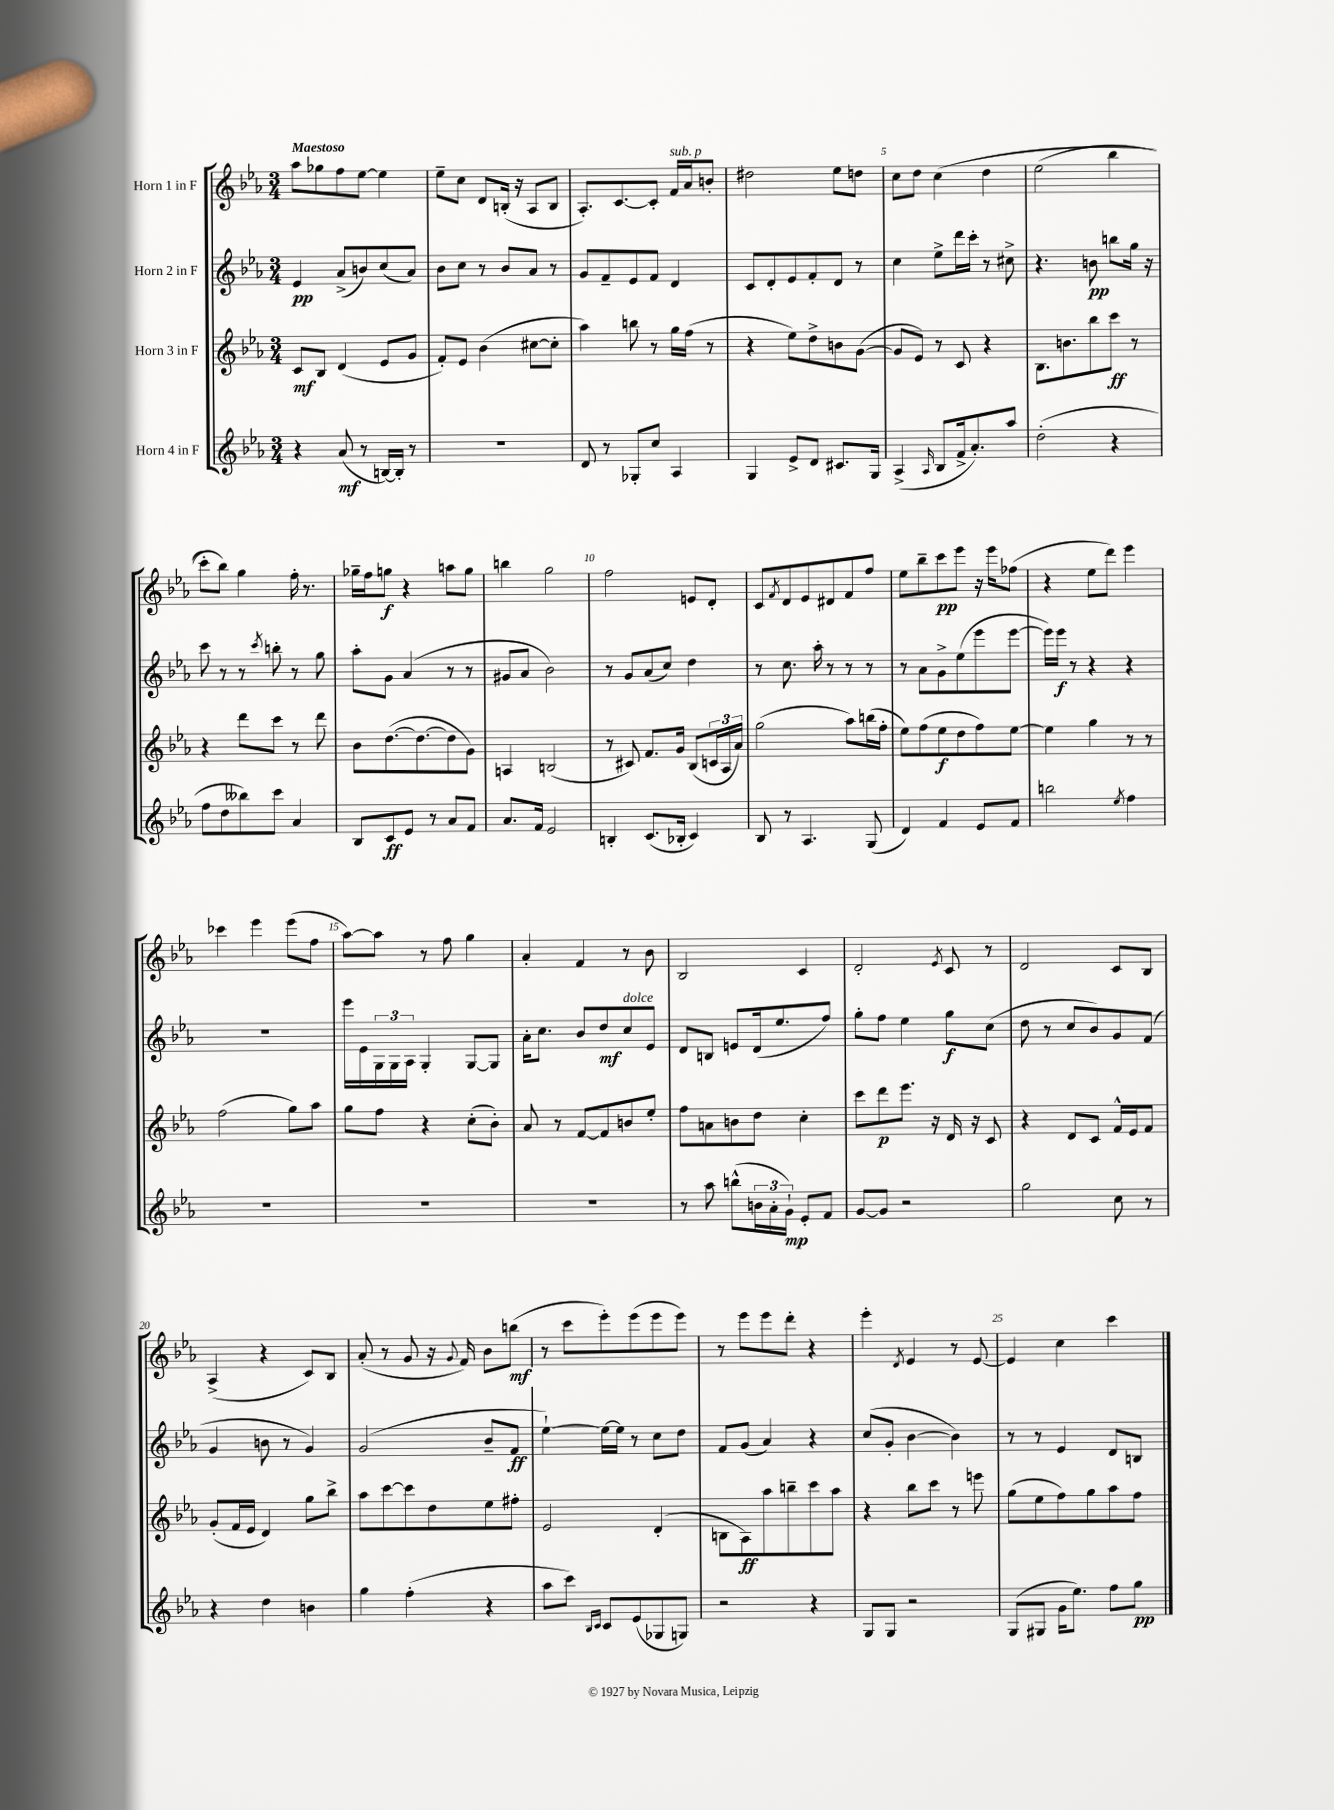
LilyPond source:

<<
\new StaffGroup <<
\new Staff = "s0" \with { instrumentName = "Horn 1 in F" } {
    \clef treble \key ees \major \numericTimeSignature \time 3/4 \tempo "Maestoso"
    aes''8 ges''8 f''8 ees''8~ ees''4 |
    ees''8-- c''8 d'8 b16-.( r16 aes8 b8 |
    aes8.-.) c'8.~ c'8-. f'16^\markup { \italic "sub. p" } aes'16 b'8-. |
    dis''2 ees''8 d''8 |
    c''8 d''8 c''4\( d''4 |
    ees''2( bes''4 |
    c'''8-.) bes''8\) g''4 f''16-. r8. |
    ges''16-- f''16 g''8\f r4 a''8 g''8 |
    b''4 g''2 |
    f''2 e'8 d'8-. |
    c'8 \acciaccatura { f'8 } d'8 ees'8 dis'8 f'8 f''8 |
    ees''8 bes''8-- c'''8\pp ees'''8 r16 ees'''16 fes''8( |
    r4 ees''8 d'''8) ees'''4 |
    ces'''4 ees'''4 ees'''8( f''8 |
    aes''8~) aes''8 r8 f''8 g''4 |
    aes'4-. f'4 r8 bes'8 |
    bes2 c'4 |
    d'2-. \acciaccatura { ees'8 } c'8 r8 |
    d'2 c'8 bes8 |
    aes4->( r4 c'8) bes8 |
    aes'8-.( r8 g'8 r16 \appoggiatura { g'8 } f'16) bes'8 b''8\mf( |
    r8 c'''8 ees'''8-.) ees'''8( ees'''8 ees'''8) |
    r8 ees'''8 ees'''8 d'''8-. r4 |
    ees'''4-. \acciaccatura { d'8 } ees'4 r8 ees'8~ |
    ees'4 c''4 c'''4 \bar "|." |
}
\new Staff = "s1" \with { instrumentName = "Horn 2 in F" } {
    \clef treble \key ees \major \numericTimeSignature \time 3/4
    ees'4\pp aes'8->( b'8) c''8( aes'8) |
    bes'8 c''8 r8 bes'8 aes'8 r8 |
    g'8 f'8-- ees'8 f'8 d'4 |
    c'8 d'8-. ees'8 f'8-. d'8 r8 |
    c''4 ees''8-> d'''16 c'''16-. r8 cis''8-> |
    r4. b'8\pp b''8 g''16 r16 |
    c'''8 r8 r8 \acciaccatura { c'''8 } b''8-. r8 g''8 |
    aes''8-. g'8 aes'4( r8 r8 |
    gis'8 aes'8 bes'2) |
    r8 g'8 aes'8( c''8) d''4 |
    r8 c''8. aes''16-. r8 r8 r8 |
    r8 aes'8 g'8-> ees''8( ees'''8 ees'''8~ |
    ees'''16) ees'''16\f r8 r4 r4 |
    R2. |
    ees'''16 ees'16 \tuplet 3/2 { g16 g16 aes16 } g4-. g8~ g8 |
    aes'16-. c''8. bes'8 d''8\mf c''8^\markup { \italic "dolce" } ees'8 |
    d'8 b8 e'8 d'16( ees''8. f''8) |
    g''8-. f''8 ees''4 g''8\f c''8( |
    d''8 r8 c''8 bes'8) g'8 f'8( |
    g'4 b'8 r8 g'4) |
    g'2( bes'8-- f'8\ff |
    ees''4~-!) ees''16~ ees''16 r8 c''8 d''8 |
    f'8 g'8( aes'4) r4 |
    c''8( g'8-. bes'4~ bes'4) |
    r8 r8 ees'4 d'8 b8 \bar "|." |
}
\new Staff = "s2" \with { instrumentName = "Horn 3 in F" } {
    \clef treble \key ees \major \numericTimeSignature \time 3/4
    c'8\mf bes8 d'4( ees'8 g'8 |
    f'8-.) ees'8 bes'4( cis''8~ cis''8-. |
    aes''4) b''8 r8 g''16 f''16( r8 |
    r4 ees''8) d''8-> b'8 g'8~( |
    g'8 ees'8) r8 c'8 r4 |
    bes8. b'8. bes''8 c'''8\ff r8 |
    r4 d'''8 c'''8 r8 d'''8 |
    bes'8 d''8.~( d''8.~ d''8 g'8) |
    a4 b2( |
    r8 cis'8) f'8. g'16 bes8( \tuplet 3/2 { c'16 aes16 aes'16) } |
    g''2( aes''8) b''16( f''16-. |
    ees''8) f''8( ees''8\f d''8 f''8) ees''8~ |
    ees''4 g''4 r8 r8 |
    f''2( g''8) aes''8 |
    g''8 f''8 r4 c''8-.( bes'8-.) |
    aes'8 r8 f'8~ f'8 b'8 ees''8-. |
    f''8 a'8 b'8 d''8 c''4-. |
    c'''8 d'''8\p ees'''8. r16 d'16 r16 c'8 |
    r4 d'8 c'8 f'16-^ ees'16 f'8 |
    g'8-.( f'16 ees'16 d'4) g''8 bes''8-> |
    aes''8 c'''8~ c'''8 d''8 ees''8 fis''8-. |
    ees'2 d'4-.( |
    b8 aes8\ff) aes''8 b''8-- c'''8 aes''8 |
    r4 bes''8 c'''8 r8 e'''8 |
    g''8( ees''8 f''8) g''8 aes''8 f''8 \bar "|." |
}
\new Staff = "s3" \with { instrumentName = "Horn 4 in F" } {
    \clef treble \key ees \major \numericTimeSignature \time 3/4
    r4 aes'8\mf( r8 b16~) b16-. r8 |
    R2. |
    d'8 r8 ges8-. c''8 aes4 |
    g4 ees'8-> d'8 cis'8. g16 |
    aes4->( \grace { aes16 } bes8 f'16-> aes'8.-.) aes''8 |
    d''2-.( r4 |
    f''8 d''8 beses''8) c'''8 aes'4 |
    bes8 c'8\ff ees'8 r8 aes'8 f'8 |
    aes'8. f'16 ees'2 |
    b4-. c'8.( bes16-. c'4) |
    bes8 r8 aes4. g8( |
    d'4) f'4 ees'8 f'8 |
    b''2 \acciaccatura { ees''8 } f''4 |
    R2. |
    R2. |
    R2. |
    r8 aes''8 b''8-^( \tuplet 3/2 { b'16 aes'16-. g'16-!\mp) } ees'8-. f'8 |
    g'8~ g'8 r2 |
    g''2 c''8 r8 |
    r4 d''4 b'4 |
    g''4 f''4-.( r4 |
    aes''8 c'''8) \grace { bes16 c'16 } c'8 ees'8( ges8 g8) |
    r2 r4 |
    g8 g8 r2 |
    g8( gis8 g'16 ees''8.) f''8 g''8\pp \bar "|." |
}
>>
>>
\layout { \context { \Score \override BarNumber.break-visibility = ##(#f #t #t) barNumberVisibility = #(every-nth-bar-number-visible 5) } }
